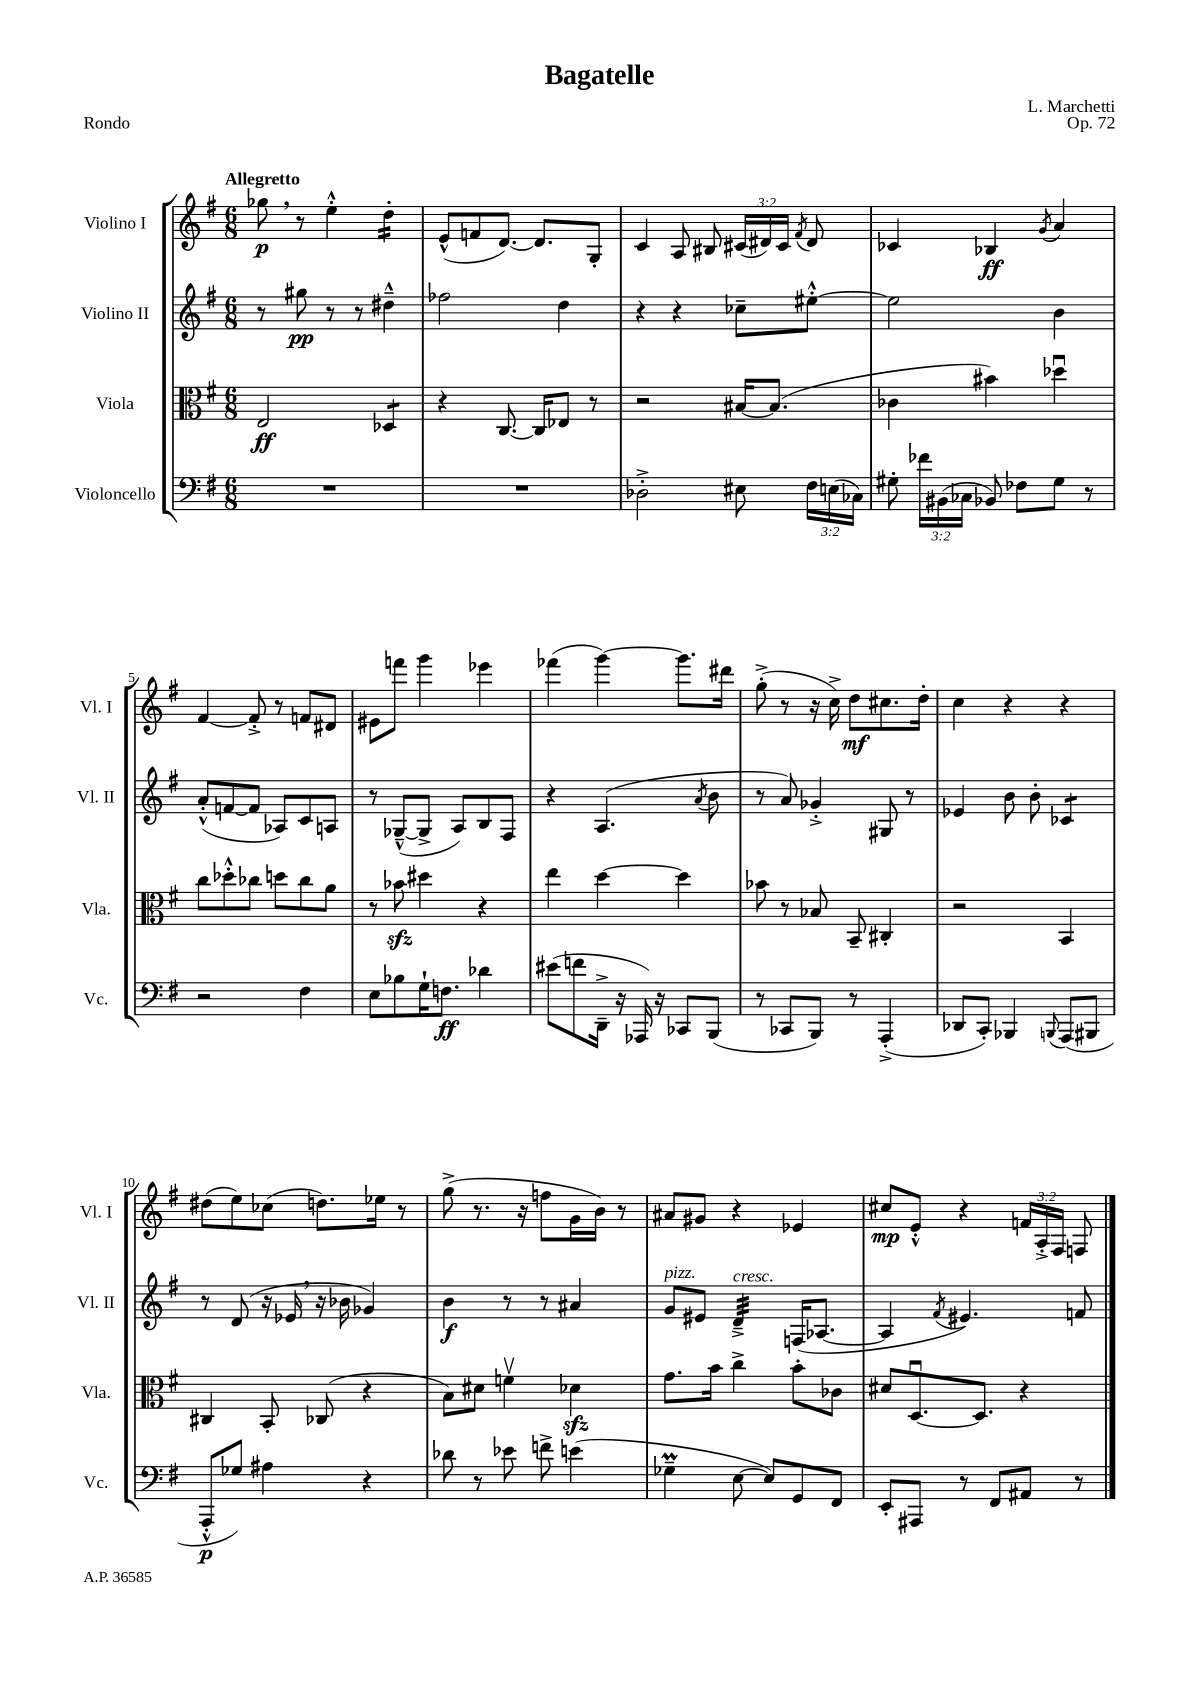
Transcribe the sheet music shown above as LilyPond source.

\header { title = "Bagatelle" composer = "L. Marchetti" opus = "Op. 72" piece = "Rondo" }
<<
\new StaffGroup <<
\new Staff = "s0" \with { instrumentName = "Violino I" shortInstrumentName = "Vl. I" } {
    \clef treble \key g \major \numericTimeSignature \time 6/8 \override Staff.TupletNumber.text = #tuplet-number::calc-fraction-text \tempo "Allegretto"
    \autoBeamOff ges''8\p \breathe r8 e''4-.-^ d''4:16-. |
    e'8[-^( f'8 d'8.]~) d'8.[ g8]-. |
    c'4 a8 bis8 \tuplet 3/2 { cis'16[( dis'16) cis'16] } \acciaccatura { fis'8 } dis'8 |
    ces'4 bes4\ff \acciaccatura { g'8 } a'4 |
    fis'4~ fis'8-.-> r8 f'8[ dis'8] |
    eis'8[ f'''8] g'''4 ees'''4 |
    fes'''4( g'''4~) g'''8.[ dis'''16] |
    g''8-.->( r8 r16 c''16->) d''8[\mf cis''8. d''16]-. |
    c''4 r4 r4 |
    dis''8[( e''8) ces''8]( d''8.[) ees''16] r8 |
    g''8->( r8. r16 f''8[ g'16 b'16]) r8 |
    ais'8[ gis'8] r4 ees'4 |
    cis''8[\mp e'8]-.-^ r4 \tuplet 3/2 { f'16[ a16-.-> fis16] } f8 \bar "|." |
}
\new Staff = "s1" \with { instrumentName = "Violino II" shortInstrumentName = "Vl. II" } {
    \clef treble \key g \major \numericTimeSignature \time 6/8
    \autoBeamOff r8 gis''8\pp r8 r8 dis''4---^ |
    fes''2 d''4 |
    r4 r4 ces''8[-- eis''8]~-.-^ |
    eis''2 b'4 |
    a'8[-.-^( f'8~ f'8] aes8[) c'8 a8] |
    r8 ges8[~---^( ges8]-> a8[) b8 fis8] |
    r4 a4.( \acciaccatura { a'8 } b'8 |
    r8 a'8) ges'4-.-> gis8 r8 |
    ees'4 b'8 b'8-. ces'4:8 |
    r8 d'8( r16 ees'16 \breathe r16 bes'16 ges'4) |
    b'4\f r8 r8 ais'4 |
    g'8[^\markup { \italic "pizz." } eis'8] d'4:32--->^\markup { \italic "cresc." } f16[( aes8.]~ |
    aes4 \acciaccatura { fis'8 } eis'4.) f'8 \bar "|." |
}
\new Staff = "s2" \with { instrumentName = "Viola" shortInstrumentName = "Vla." } {
    \clef alto \key g \major \numericTimeSignature \time 6/8
    \autoBeamOff e2\ff des4:8 |
    r4 c8.~ c16[ ees8] r8 |
    r2 bis16[~ bis8.]( |
    ces'4 bis'4) des''4\downbow |
    c''8[ des''8-.-^ ces''8] d''8[ ces''8 a'8] |
    r8 bes'8\sfz dis''4 r4 |
    e''4 d''4~ d''4 |
    bes'8 r8 bes8 b,8-- cis4-. |
    r2 b,4 |
    cis4 b,8-. ces8( r4 |
    b8[) dis'8] f'4\upbow des'4\sfz |
    g'8.[ b'16] c''4-> b'8[-. ces'8] |
    dis'8[ d8.~\downbow d8.] r4 \bar "|." |
}
\new Staff = "s3" \with { instrumentName = "Violoncello" shortInstrumentName = "Vc." } {
    \clef bass \key g \major \numericTimeSignature \time 6/8 \override Staff.TupletNumber.text = #tuplet-number::calc-fraction-text
    \autoBeamOff R2. |
    R2. |
    des2-.-> eis8 \tuplet 3/2 { fis16[ e16( ces16]) } |
    gis8-. \tuplet 3/2 { fes'16[ bis,16( ces16] } bes,8) fes8[ gis8] r8 |
    r2 fis4 |
    e8[ bes8 g16-! f8.]\ff des'4 |
    eis'8[( f'8 d,16]---> r16 aes,,16) r16 ces,8[ b,,8]( |
    r8 ces,8[ b,,8]) r8 a,,4-.->( |
    des,8[ c,8]-.) bes,,4 \appoggiatura { b,,8 } a,,8[( bis,,8] |
    a,,8[-.-^\p ges8]) ais4 r4 |
    des'8 r8 ees'8 f'8-> e'4( |
    ges4--\prall e8~ e8[) g,8 fis,8] |
    e,8[-. ais,,8] r8 fis,8[ ais,8] r8 \bar "|." |
}
>>
>>
